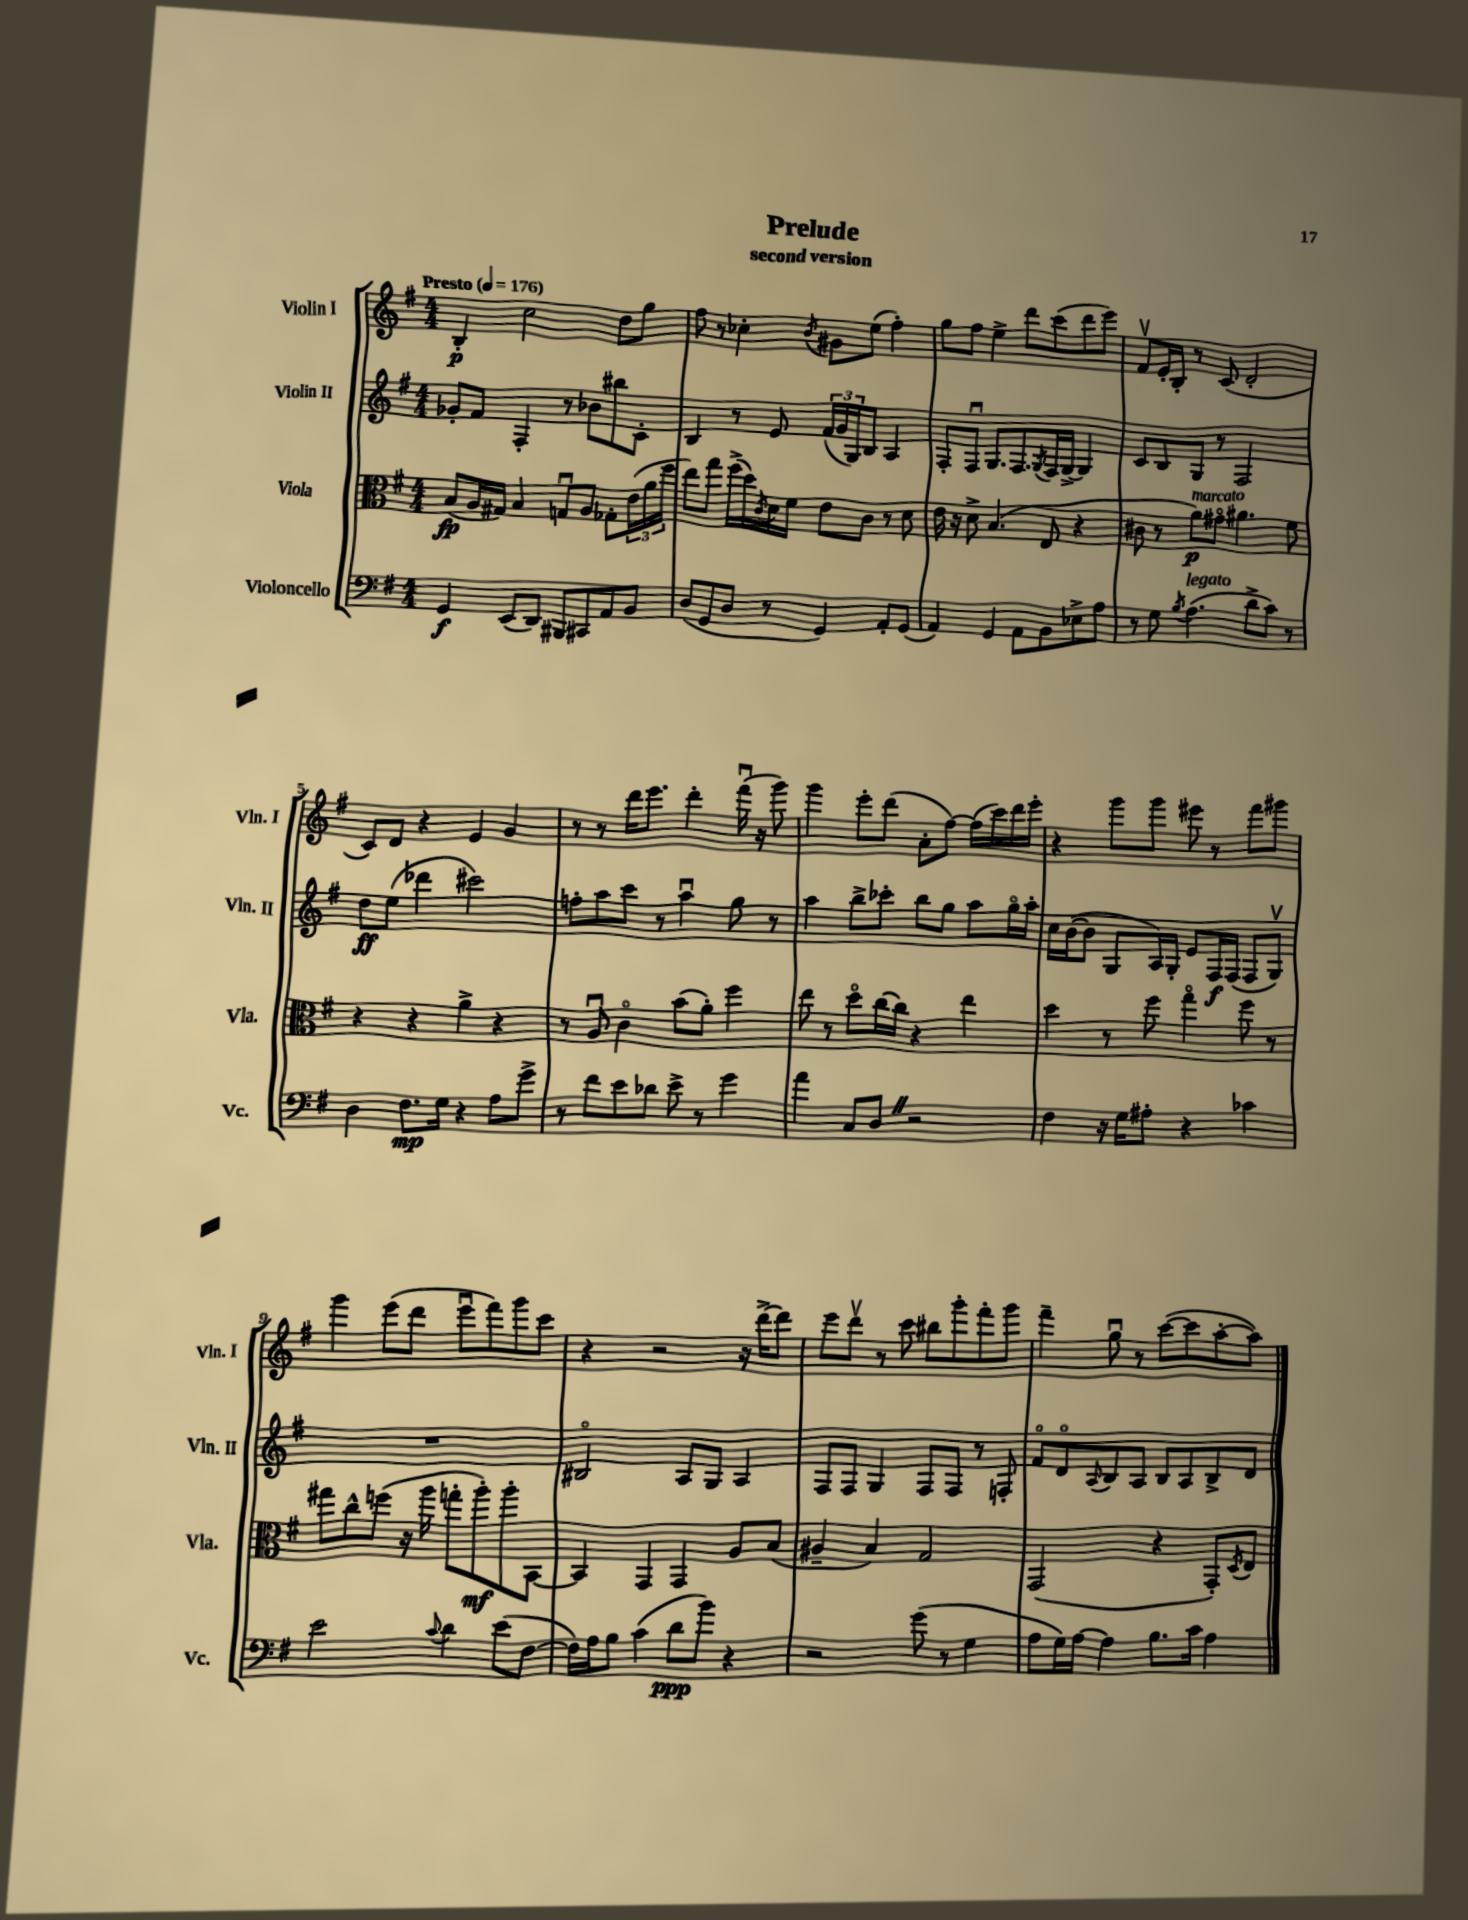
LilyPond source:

\header { title = "Prelude" subtitle = "second version" }
<<
\new StaffGroup <<
\new Staff = "s0" \with { instrumentName = "Violin I" shortInstrumentName = "Vln. I" } {
    \clef treble \key g \major \numericTimeSignature \time 4/4 \tempo "Presto" 4 = 176
    b4-.\p c''2 d''8 g''8 |
    fis''8 r8 ces''4-. \acciaccatura { b'8 } gis'8 e''8( fis''4-.) |
    g''8 fis''8 e''4-> d'''8 c'''8( d'''8 e'''8) |
    fis'8\upbow e'16-. b16-. r8 c'8( d'2-. |
    c'8) d'8 r4 e'4 g'4 |
    r8 r8 d'''16 e'''8. d'''4-. fis'''16\downbow( r16 g'''8) |
    g'''4 e'''8-. d'''8( a'8-. fis''8~) fis''16( c'''16) d'''16 e'''16-. |
    r4 g'''8 g'''8 eis'''8 r8 fis'''8 gis'''8 |
    g'''4 e'''8( d'''8 e'''8\downbow fis'''8) g'''8 c'''8 |
    r4 r2 r16 d'''16~-> d'''8 |
    e'''8 d'''8\upbow r8 c'''8 bis''8 g'''8-. fis'''8-. g'''8 |
    fis'''4-- g''8\downbow r8 c'''8~( c'''8 a''8~-. a''8) \bar "|." |
}
\new Staff = "s1" \with { instrumentName = "Violin II" shortInstrumentName = "Vln. II" } {
    \clef treble \key g \major \numericTimeSignature \time 4/4
    ges'8-. fis'8 fis4-. r8 bes'8 bis''8 c'8-. |
    b4 r8 e'8 \tuplet 3/2 { fis'16( g'16 g16) } b8 a4 |
    fis8-. fis8\downbow g8. fis8. \acciaccatura { g8 } fis16 g16~-> g4 |
    c'8 b8 g8 r8 fis2 |
    d''8\ff e''8( des'''4 cis'''2) |
    f''8-. a''8 c'''8 r8 a''4\downbow g''8 r8 |
    a''4 b''8-> ces'''8-. b''8 g''8 a''8 g''16\flageolet a''16-. |
    c''16 b'16~( b'8 g8 a16) g16-. e'8 fis16\f fis16( fis8 g8\upbow) |
    R1 |
    bis2\flageolet a8 g8 a4 |
    fis8 fis8 g4 fis8 fis8 r8 f8-. |
    fis'8\flageolet d'8\flageolet \appoggiatura { a8 } b8 a8 b8 a8 b8-> d'8 \bar "|." |
}
\new Staff = "s2" \with { instrumentName = "Viola" shortInstrumentName = "Vla." } {
    \clef alto \key g \major \numericTimeSignature \time 4/4
    b8\fp( a16 gis16) b4 g8\downbow a8 ges8-. \tuplet 3/2 { e'16( a'16 fis''16 } |
    e''8) g''8 fis''16->( d''16) \acciaccatura { c'8 } d'16 fis'16 e'8 c'8 r8 d'8 |
    e'16 r16 d'8-> b4.( e8 r4 |
    cis'8 r8 a'8\p^\markup { \italic "marcato" }) gis'8\flageolet ais'4. fis'8 |
    r4 r4 a'4-> r4 |
    r8 a8\downbow c'4\flageolet b'8( a'8-.) fis''4 |
    e''8 r8 d''8\flageolet c''16~ c''16 r4 e''4 |
    d''4 r8 fis''8 g''4\flageolet fis''8 r8 |
    gis''8 c''8-^ f''8( r16 a''16 g''8-. a''8-.\mf) a''8-. b,8~ |
    b,4 g,4 g,4 a8 b8( |
    ais4-- b4) g2 |
    g,2( r4 g,8-.) \acciaccatura { d8 } e8 \bar "|." |
}
\new Staff = "s3" \with { instrumentName = "Violoncello" shortInstrumentName = "Vc." } {
    \clef bass \key g \major \numericTimeSignature \time 4/4
    g,4\f e,8( d,8) bis,,8 cis,8 a,8 b,8 |
    d8( g,8 d8 r8 g,4) a,8-. g,8( |
    a,4) g,4 a,8 b,8 ees8-> a8 |
    r8 g8 \acciaccatura { b8 } a4.^\markup { \italic "legato" }( d'8-> c'8) r8 |
    d4 fis8.\mp g16 r4 a8 g'8-> |
    r8 fis'8 e'8 des'8 e'8-> r8 g'4 |
    a'4 c8 d8 \once \override BreathingSign.text = \markup { \musicglyph "scripts.caesura.straight" } \breathe r2 |
    fis4 r16 g16 ais8-. r4 ces'4 |
    e'2 \appoggiatura { c'8 } d'4 e'8( fis8~ |
    fis16) a16 b8 c'4( d'8\ppp b'8) r4 |
    r2 g'8( r8 g4 |
    a8 g16) a16~ a4 b8. c'16 a4 \bar "|." |
}
>>
>>
